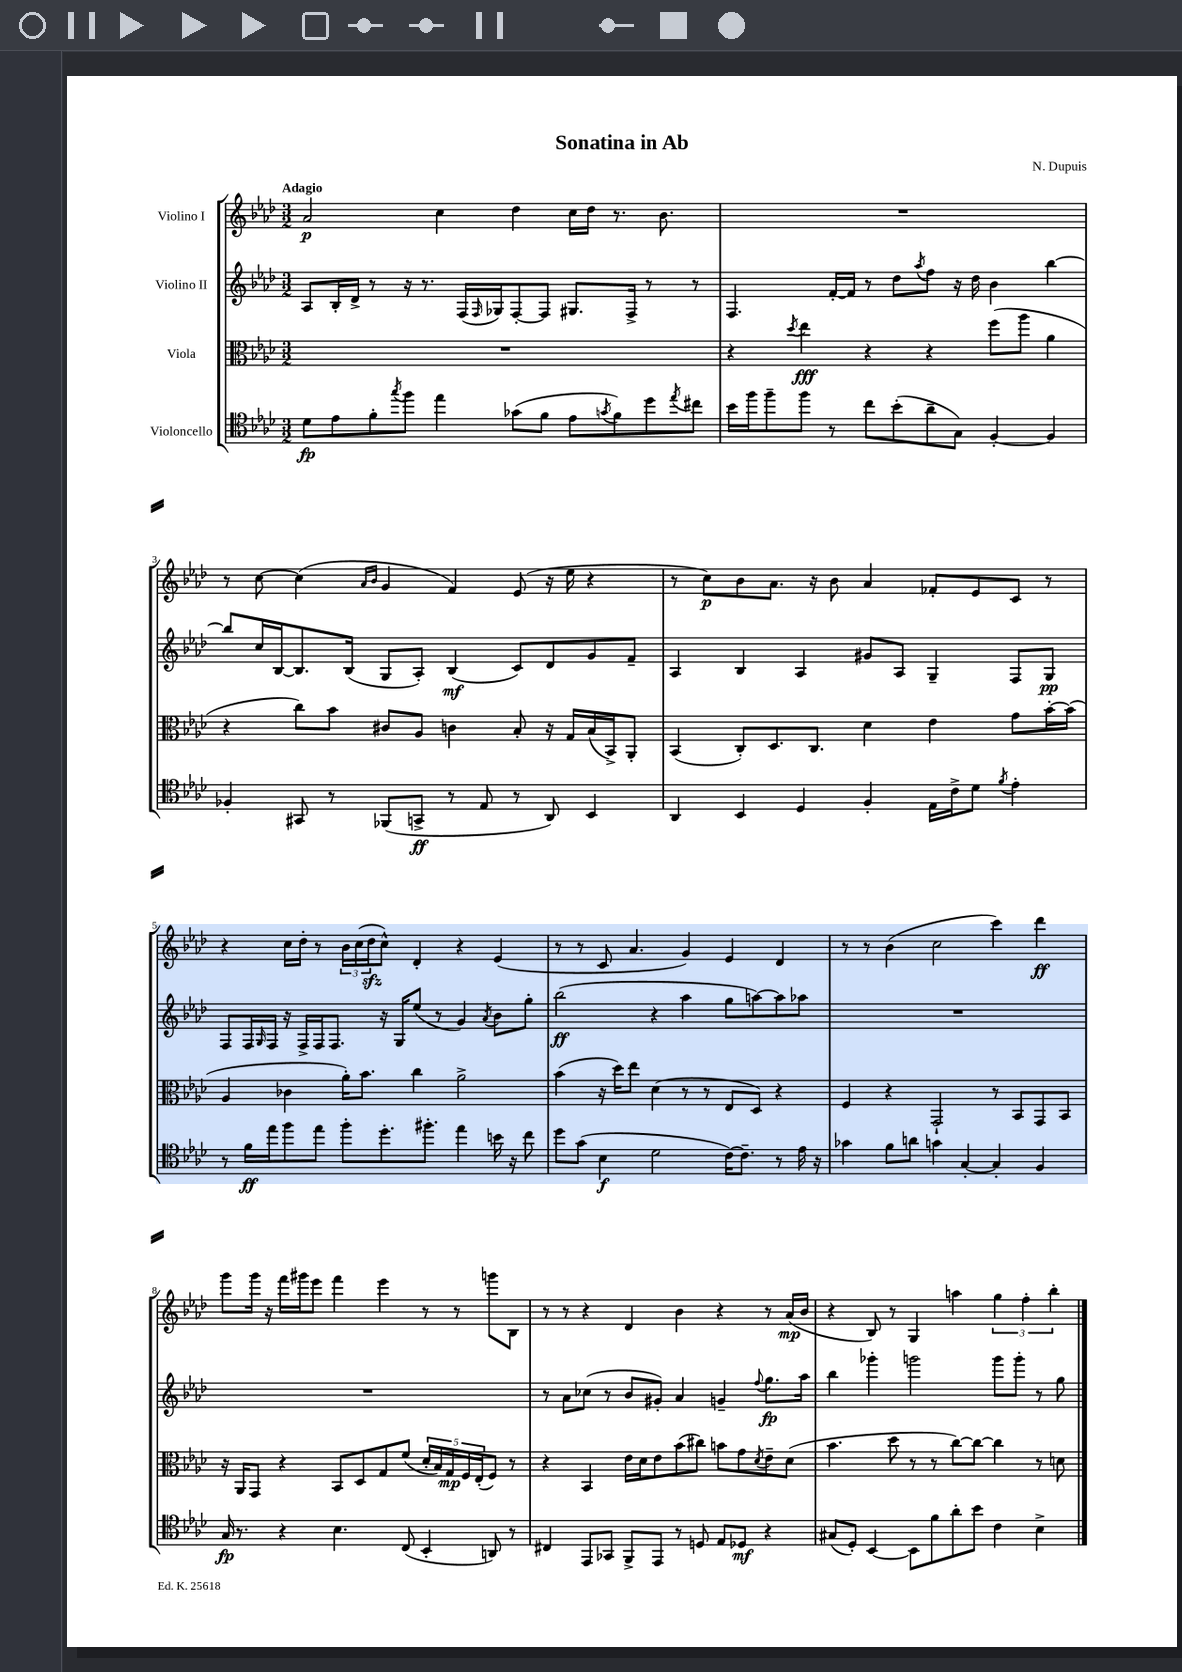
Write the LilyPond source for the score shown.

\header { title = "Sonatina in Ab" composer = "N. Dupuis" }
<<
\new StaffGroup <<
\new Staff = "s0" \with { instrumentName = "Violino I" } {
    \clef treble \key aes \major \numericTimeSignature \time 3/2 \tempo "Adagio"
    aes'2\p c''4 des''4 c''16 des''16 r8. bes'8. |
    R1. |
    r8 c''8~ c''4( \grace { aes'16 bes'16 } g'4 f'4) ees'8( r16 ees''16 r4 |
    r8 c''8\p) bes'8 aes'8. r16 bes'8 aes'4 fes'8-. ees'8 c'8 r8 |
    r4 c''16 des''16-. r8 \tuplet 3/2 { bes'16 c''16( des''16\sfz } c''8-^) des'4-. r4 ees'4( |
    r8 r8 c'8 aes'4. g'4) ees'4 des'4 |
    r8 r8 bes'4( c''2 c'''4) des'''4\ff |
    g'''8 g'''16 r16 f'''16 gis'''16 ees'''8 f'''4 ees'''4 r8 r8 g'''8 bes8 |
    r8 r8 r4 des'4 bes'4 r4 r8 aes'16\mp( bes'16 |
    r4 bes8) r8 g4 a''4 \tuplet 3/2 { g''4 f''4-. bes''4-. } \bar "|." |
}
\new Staff = "s1" \with { instrumentName = "Violino II" } {
    \clef treble \key aes \major \numericTimeSignature \time 3/2
    aes8 bes16-. des'16-> r8 r16 r8. f16( \grace { f16 } ges16) f8~-. f8 gis8. f16-> r8 r8 |
    f4. f'16~-. f'16 r8 des''8 \acciaccatura { aes''8 } f''8 r16 des''16 bes'4 bes''4~ |
    bes''8 c''16 bes16~ bes8. bes16( g8 aes8-.) bes4\mf( c'8) des'8 g'8 f'8-- |
    aes4 bes4 aes4 gis'8 aes8 g4-- f8 g8\pp |
    f8 f16 \grace { g16 } f16 r16 f16-> f16 f8. r16 g16 ees''8( r8 g'4) \acciaccatura { aes'8 } bes'8 g''8-. |
    bes''2\ff( r4 aes''4 g''8 a''8~) a''8 aes''8 |
    R1. |
    R1. |
    r8 aes'8 ces''8( r8 bes'8 gis'8-.) aes'4 g'4-- \appoggiatura { f''8 } g''8.\fp aes''16 |
    bes''4 ges'''4-. g'''2 g'''8 g'''8-. r8 g''8 \bar "|." |
}
\new Staff = "s2" \with { instrumentName = "Viola" } {
    \clef alto \key aes \major \numericTimeSignature \time 3/2
    R1. |
    r4 \acciaccatura { des''8 } ees''4\fff r4 r4 f''8( aes''8 aes'4 |
    r4 c''8) bes'8 cis'8 aes8 c'4 bes8-. r16 g16 bes16( bes,16->) aes,8-. |
    bes,4( c8-.) des8. c8. des'4 ees'4 g'8 bes'16~-. bes'16( |
    aes4 ces'4 aes'16-.) bes'8. c''4 aes'2-> |
    bes'4( r16 des''16) ees''8 des'4( r8 r8 ees8 des8) r4 |
    f4 r4 g,2-! r8 bes,8 g,8 bes,8 |
    r16 aes,16 g,8 r4 bes,8 des8 g8 f'8( \tuplet 5/4 { des'16-. bes16) g16\mp f16 ees16-.( } f8) r8 |
    r4 bes,4 ees'16 des'16 ees'8 bes'8( cis''8) b'8 g'8 \acciaccatura { des'8 } ees'8-- des'8( |
    bes'4. des''8 r8 r8 c''8~) c''8~ c''4 r8 d'8 \bar "|." |
}
\new Staff = "s3" \with { instrumentName = "Violoncello" } {
    \clef tenor \key aes \major \numericTimeSignature \time 3/2
    des'8\fp ees'8 f'8-. \acciaccatura { g''8 } f''8 ees''4 ges'8( f'8 ees'8 \acciaccatura { g'8 } f'8) des''8 \acciaccatura { ees''8 } cis''8 |
    bes'16 f''16 f''8-- f''8 r8 c''8 bes'8-.( aes'8-- g8) f4~-. f4 |
    fes4-. gis,8 r8 fes,8( g,8->\ff r8 ees8 r8 aes,8) bes,4 |
    aes,4 bes,4 des4 f4-. ees16 c'16-> des'8 \acciaccatura { f'8 } ees'4-. |
    r8 f'16\ff ees''16 f''8 ees''8 f''8-. des''8.-. fis''8.-. ees''4 b'16 r16 c''8 |
    des''8 g'8( bes4\f des'2 c'16~) c'8.-- r8 ees'16 r16 |
    ges'4 f'8 a'8 g'4 g4~-. g4-. f4 |
    g16\fp r8. r4 bes4. c8( bes,4-. a,8) r8 |
    cis4 ees,8 ges,8 f,8-> ees,8 r8 d8 ees8 des8\mf r4 |
    gis8( des8-.) bes,4~ bes,8 f'8 aes'8-. bes'8 c'4 bes4-> \bar "|." |
}
>>
>>
